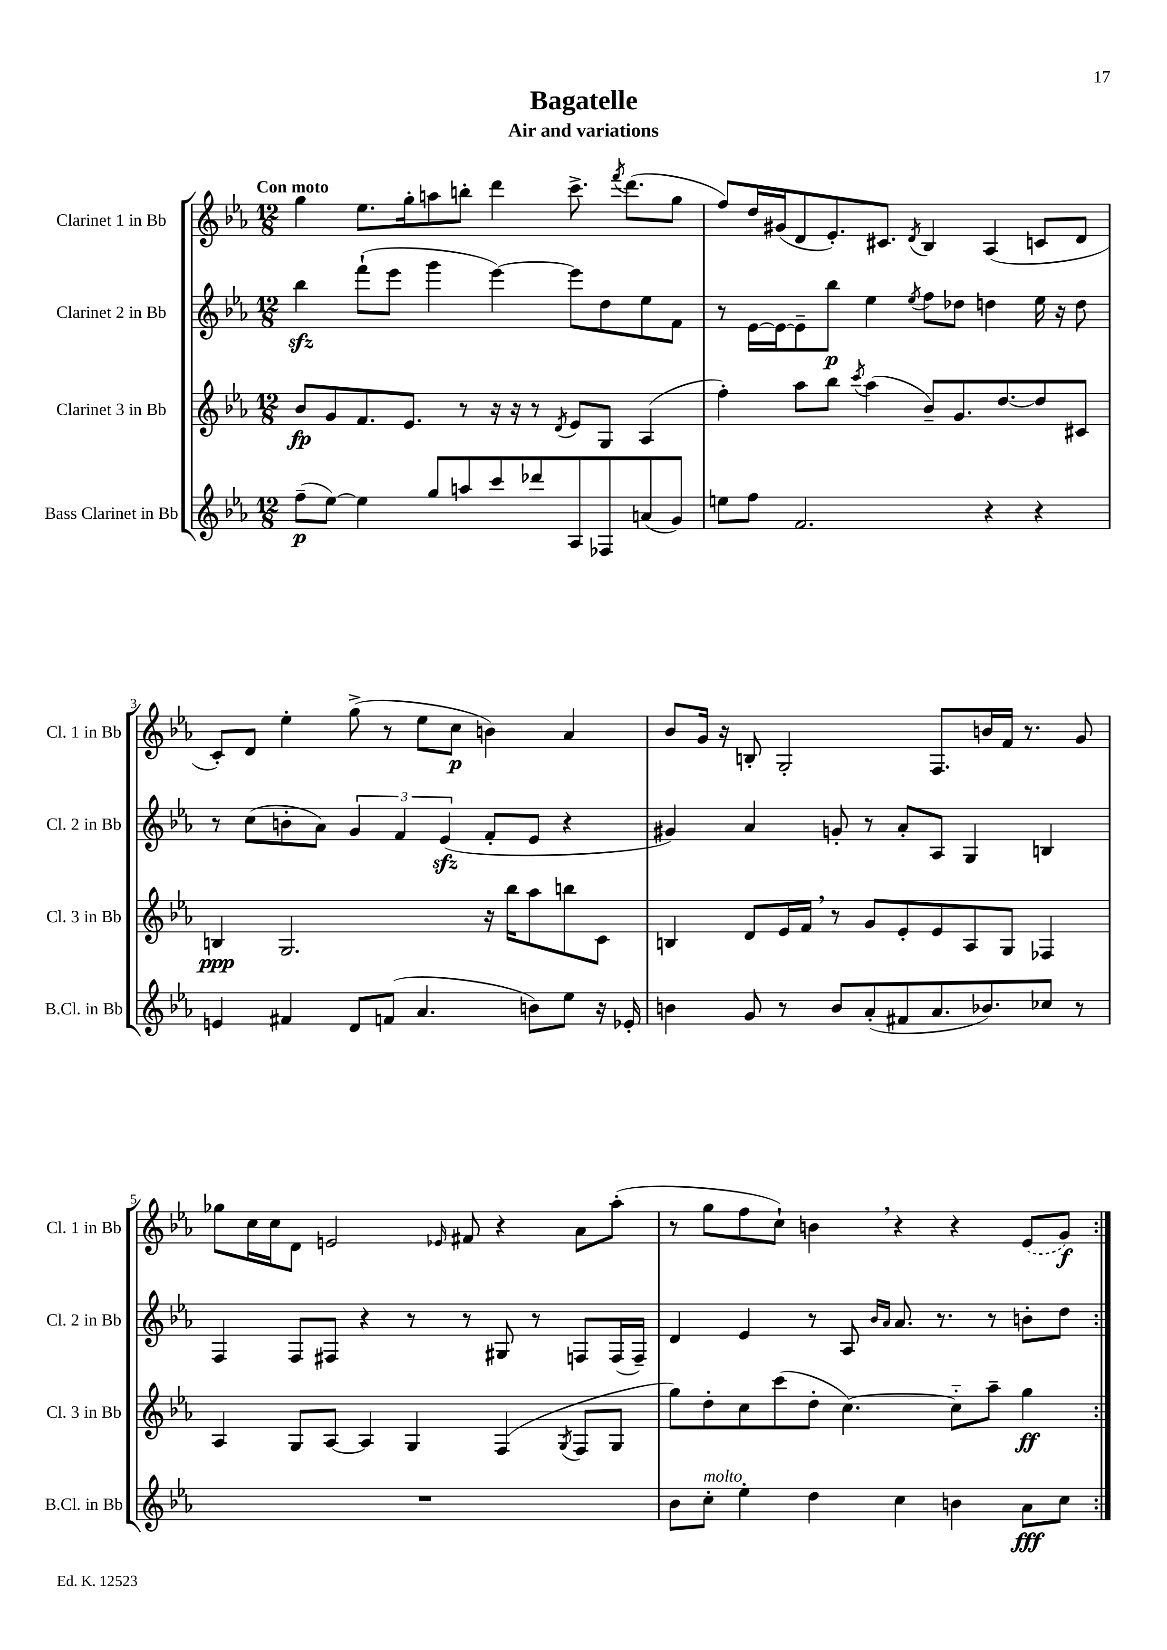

**kern	**kern	**kern	**kern
*staff4	*staff3	*staff2	*staff1
*clefG2	*clefG2	*clefG2	*clefG2
*k[b-e-a-]	*k[b-e-a-]	*k[b-e-a-]	*k[b-e-a-]
*M12/8	*M12/8	*M12/8	*M12/8
(8ff~	8b-	4bb-	4gg
[8ee-)	8g	.	.
4ee-]	8.f	(8fff`	8.ee-
.	.	8eee-	.
.	8.e-	.	16gg'
8gg	.	4ggg	8aa
8aa	8r	.	8bb'
8ccc	16r	[4eee-)	4ddd
.	16r	.	.
8ddd-	8r	.	.
.	8qd	.	.
8A-	8e-	8eee-]	8.ccc^
8F-	8G	8dd	.
.	.	.	8qfff
.	.	.	(8.ddd
(8a	(4A-	8ee-	.
8g)	.	8f	8gg
=	=	=	=
8ee	4ff')	8r	8ff)
8ff	.	[16e-	16dd
.	.	16e-_	(16g#
2.f	8aa-	8e-~]	8d
.	8bb-	8bb-	8.e-')
.	8qccc	.	.
.	(4aa-	4ee-	.
.	.	.	8.c#
.	.	8qee-	8qd
.	8b-~)	8ff	4B-
.	8.g	8dd-	.
4r	.	4dd	(4A-
.	[8.dd	.	.
4r	8dd]	16ee-	8c
.	.	16r	.
.	8c#	8dd	8d
=	=	=	=
4e	4B	8r	8c')
.	.	(8cc	8d
4f#	2.G	8b'	4ee-'
.	.	8a-)	.
8d	.	6g	(8gg^
(8f	.	.	8r
.	.	6f	.
4.a-	.	.	8ee-
.	.	(6e-	.
.	.	.	8cc
.	16r	8f'	4b)
.	16bb-	.	.
8b)	8aa-	8e-	.
8ee-	8bb	4r	4a-
16r	8c	.	.
16e-'	.	.	.
=	=	=	=
4b	4B	4g#)	8b-
.	.	.	16g
.	.	.	16r
8g	8d	4a-	8B'
8r	16e-	.	2G'
.	16f	.	.
8b	8r	8g'	.
(8a-'	8g	8r	.
8f#	8e-'	8a-'	.
8.a-	8e-	8A-	8.F
.	8A-	4G	.
8.b-)	.	.	16b
.	8G	.	16f
.	.	.	8.r
8cc-	4F-	4B	.
8r	.	.	8g
=	=	=	=
1.r	4A-	4F	8gg-
.	.	.	16cc
.	.	.	16cc
.	8G	8F	8d
.	[8A-	8F#	2e
.	4A-]	4r	.
.	4G	8r	.
.	.	.	16qqe-
.	.	8r	8f#
.	(4F	8G#	4r
.	.	8r	.
.	8qG	.	.
.	8F	8F	8a-
.	8G	(16F	(8aa-'
.	.	16F~)	.
=	=	=	=
8b-	8gg)	4d	8r
8cc'	8dd'	.	8gg
4ee-'	8cc	4e-	8ff
.	(8ccc	.	8cc`)
4dd	8dd'	8r	4b
.	[4.cc)	8A-	.
.	.	16qqb-	.
.	.	16qqa-	.
4cc	.	8.a-	4r
.	.	8.r	.
4b	8cc'~]	.	4r
.	8aa-~	8r	.
8a-	4gg	8b'	(8e-
8cc	.	8dd	8g)
==:|!	==:|!	==:|!	==:|!
*-	*-	*-	*-
